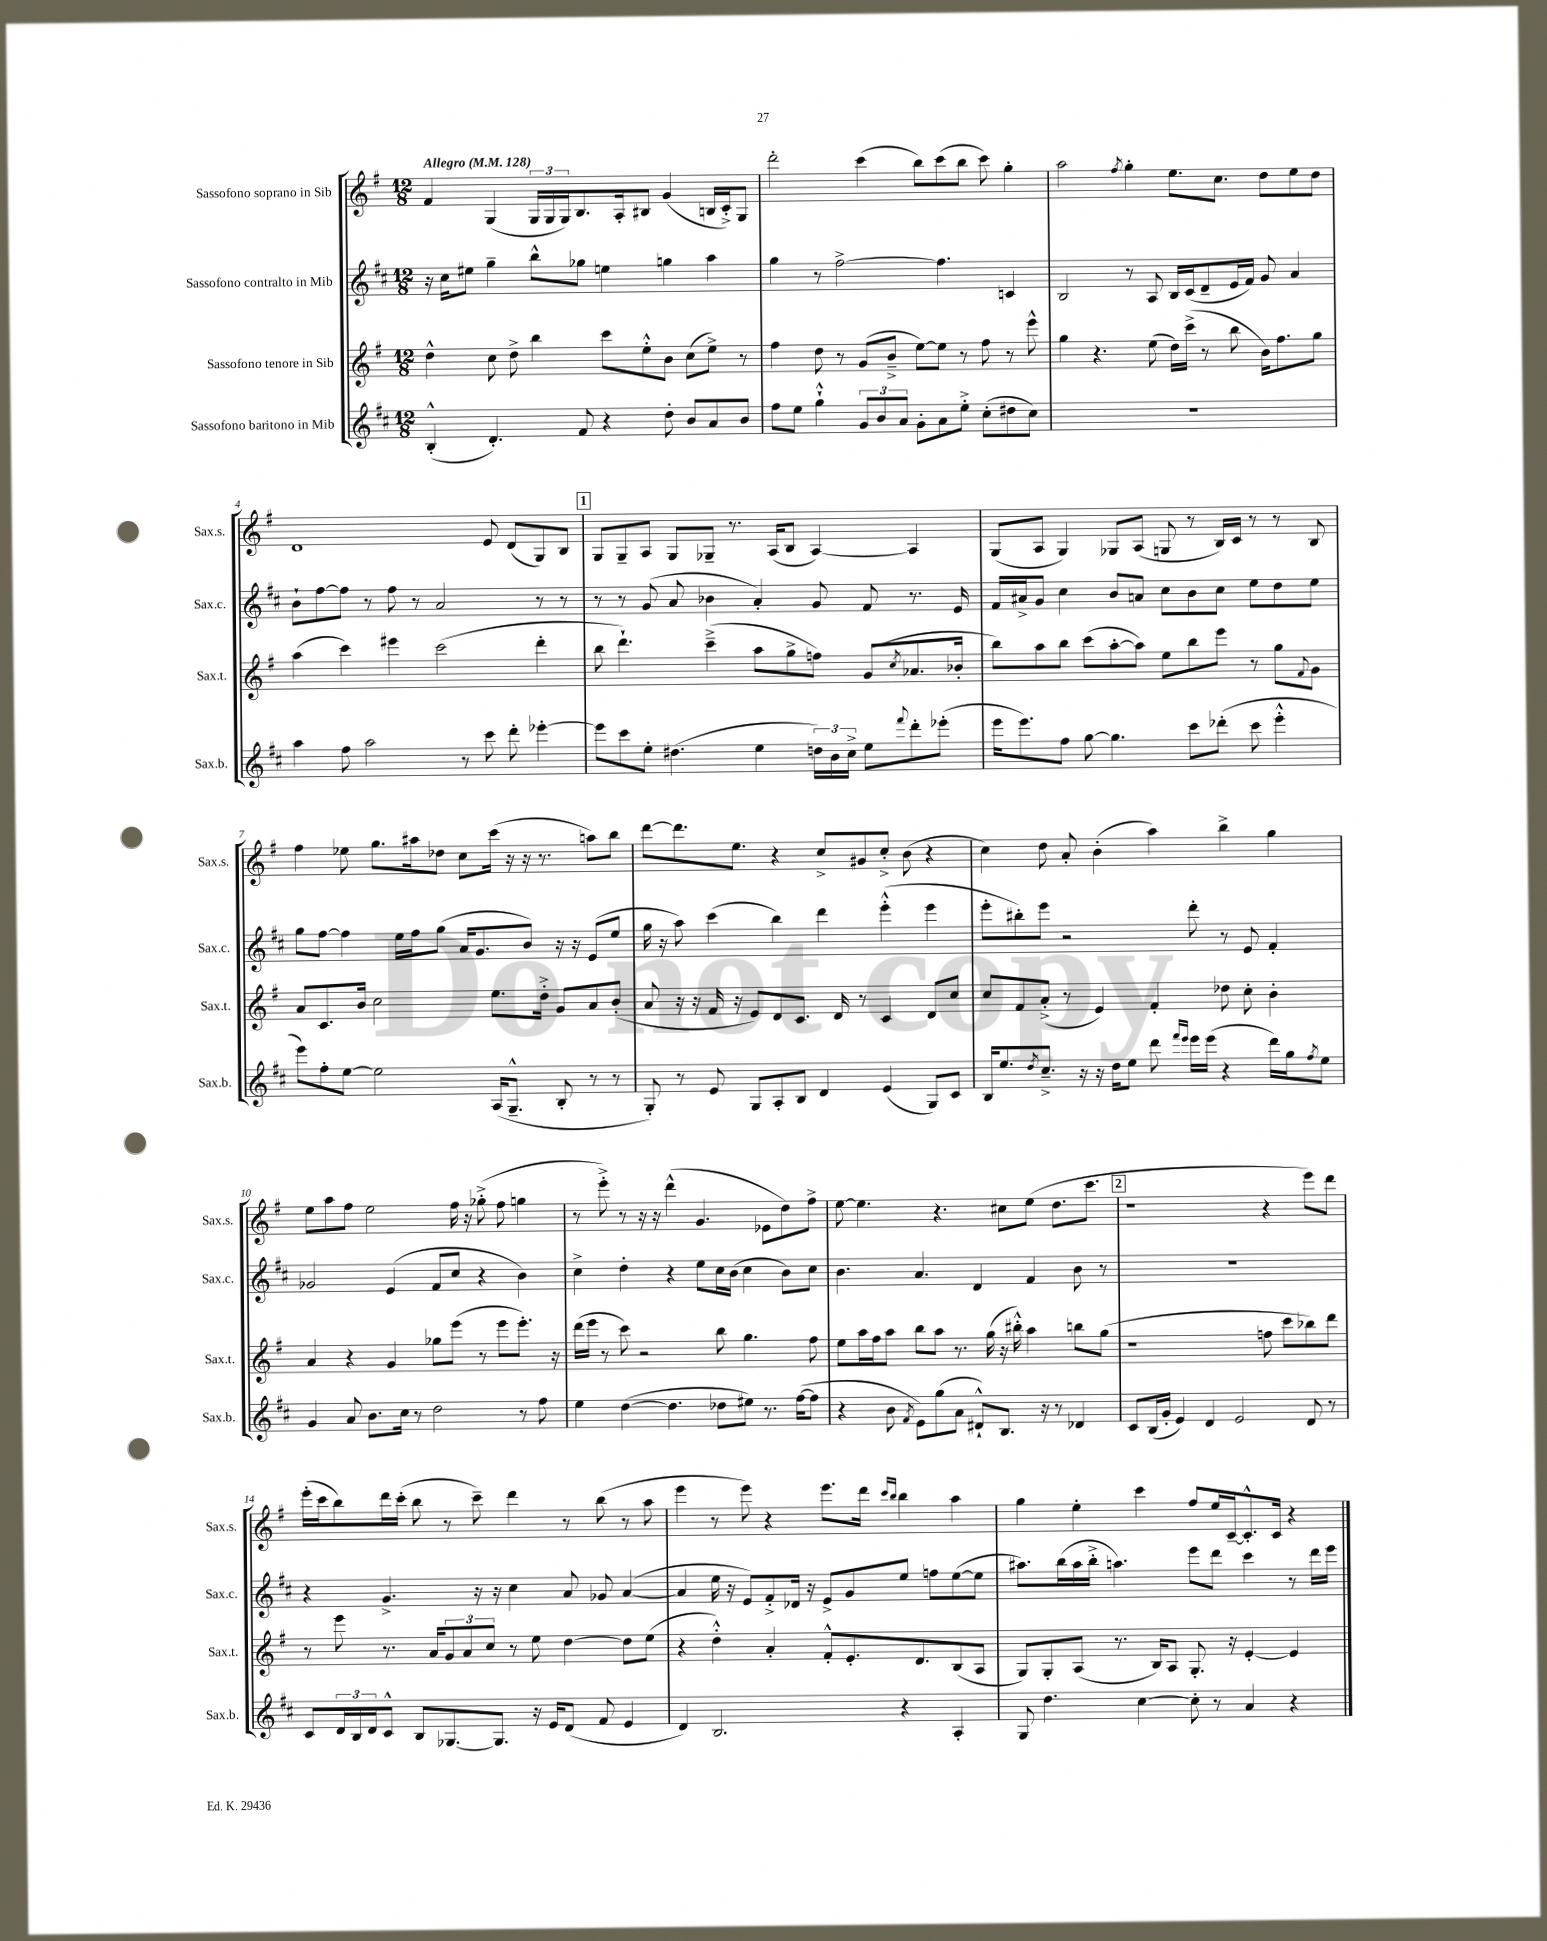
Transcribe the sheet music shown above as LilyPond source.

<<
\new StaffGroup <<
\new Staff = "s0" \with { instrumentName = "Sassofono soprano in Sib" shortInstrumentName = "Sax.s." } {
    \clef treble \key g \major \numericTimeSignature \time 12/8 \tempo "Allegro" 4 = 128
    fis'4 g4( \tuplet 3/2 { g16 g16 g16) } b8. a16-. bis8 g'4( b16 c'16-.->) g8 |
    d'''2-. c'''4( b''8) c'''8( b''8 c'''8) g''4-. |
    a''2 \acciaccatura { fis''8 } g''4-. e''8. c''8. d''8 e''8 d''8 |
    d'1 e'8 d'8( g8) b8 |
    \mark \markup { \box "1" } g8 g8-- a8 g8 ges8-- r8. a16( b8 a4~) a4 |
    g8( a8 g4) ges8 a8( g8 r8 b16) c'16 r8 r8 b8 |
    fis''4 ees''8 g''8. ais''16 des''8 c''8 c'''16( r16 r16 r8. a''8) b''8 |
    d'''8~ d'''8. e''8. r4 c''8-> gis'8 c''8-.-> b'8( r4 |
    c''4) d''8 a'8-. b'4-.( a''4) b''4-> g''4 |
    e''8 a''8 fis''8 e''2 fis''16 r16 ges''8-.->( fis''8 g''4 |
    r8 e'''8-.->) r8 r16 r16 d'''4-^( g'4. ees'8 d''8) fis''8-> |
    e''8~ e''4. r4. cis''8 e''8( d''8. c'''8. |
    \mark \markup { \box "2" } r1 r4 e'''8) d'''8 |
    e'''16-.( c'''16 b''8) d'''16 c'''16-.( b''8 r8 c'''8--) d'''4 r8 b''8( r8 a''8 |
    e'''4 r8 e'''8) r4 e'''8. d'''16 \grace { c'''16 b''16 } b''4 a''4 |
    g''4 e''4-. c'''4 fis''8 e''16 c'16~-- c'8.-.-^ c'16 r4 \bar "|." |
}
\new Staff = "s1" \with { instrumentName = "Sassofono contralto in Mib" shortInstrumentName = "Sax.c." } {
    \clef treble \key d \major \numericTimeSignature \time 12/8
    r16 cis''16 eis''8 g''4-- b''8-^ ges''8 e''4 g''4 a''4 |
    g''4 r8 fis''2~-> fis''4. c'4 |
    b2 r8 a8 b16 cis'16( d'8-- e'16 fis'16) g'8 a'4 |
    b'8-! fis''8~ fis''8 r8 fis''8 r8 a'2 r8 r8 |
    \mark \markup { \box "1" } r8 r8 g'8( a'8 bes'4 a'4-.) g'8 fis'8 r8. e'16 |
    fis'16 ais'16-> g'8 cis''4 b'8 a'8 cis''8 b'8 cis''8 e''8 d''8 e''8 |
    g''8 fis''8~ fis''4 e''16 fis''16 g''8( a'16 g'8. b'8) r16 r16 e'8( e''8 |
    g''16 r16 a''8) cis'''4( b''4) d'''4 e'''4-.-^( e'''4 |
    e'''8-. bis''8-.) e'''8 r2 d'''8-. r8 e'8 fis'4-. |
    ges'2 e'4( fis'8 cis''8 r4 b'4) |
    cis''4-> d''4-. r4 e''8 cis''16 b'16( cis''4 b'8) cis''8 |
    b'4. a'4. d'4 fis'4 b'8 r8 |
    \mark \markup { \box "2" } R1. |
    r4 g'4.-> r16 r16 cis''4 a'8 ges'8 a'4~( |
    a'4 e''16 r16 e'8) fis'8-.-> des'16 r16 e'8-> g'8 e''8 f''8 e''8~( e''8 |
    ais''8.) b''16( ais''16 b''16-.-> a''4.) e'''8 d'''8 cis'''4 r8 d'''16 e'''16 \bar "|." |
}
\new Staff = "s2" \with { instrumentName = "Sassofono tenore in Sib" shortInstrumentName = "Sax.t." } {
    \clef treble \key g \major \numericTimeSignature \time 12/8
    d''4-^ c''8 d''8-> b''4 c'''8 e''8-.-^ b'8 c''8( e''8->) r8 |
    fis''4 d''8 r8 g'8( b'8---> e''8~) e''8 r8 fis''8 r8 e'''8-^ |
    g''4 r4. e''8( d''16) c'''16->( r8 b''8 b'16) fis''8. g''8 |
    a''4( c'''4) eis'''4 c'''2( d'''4-. |
    \mark \markup { \box "1" } b''8 d'''4.-!) c'''4--->( a''8 g''8-> f''8) g'8( \acciaccatura { c''8 } aes'8. bes'16-. |
    b''8) a''8 b''8 c'''8( a''8~-. a''8) e''8 b''8 e'''8 r8 g''8 \appoggiatura { fis'8 } g'8 |
    a'8 c'8. b'16 c''2 e''8. d''16-.-> g'8 a'8 b'8-.( |
    a'8 r16 r16 fis'16 r16 e'8) d'8 c'8. d'16 r8 c'4 d'8 c''8 |
    c''8 fis'8 a'8-.->( r8 e'4) fis'4-. des''8 c''8-. b'4-. |
    a'4 r4 g'4 ges''8 e'''8( r8 e'''8 e'''8.-.) r16 |
    d'''16( e'''16 r8 c'''8) r2 b''8 g''4. fis''8 |
    e''8 a''16 fis''16 a''8 b''8 a''8 r8. g''16( r16 bis''16-.-^) a''4 b''8 g''8( |
    \mark \markup { \box "2" } r1 f''8 c'''8 bes''8) d'''8 |
    r8 e'''8 r8. a'16 \tuplet 3/2 { g'8 a'8 c''8 } r8 e''8 d''4~ d''8 e''8( |
    r4 d''4-.-^) a'4-. fis'8-.-^ e'8.-. d'8. b8( a8 |
    g8) g8-. a8( r8. b16) a8 g8.-. r16 e'4~-. e'4 \bar "|." |
}
\new Staff = "s3" \with { instrumentName = "Sassofono baritono in Mib" shortInstrumentName = "Sax.b." } {
    \clef treble \key d \major \numericTimeSignature \time 12/8
    b4-.-^( d'4.-.) fis'8 r4 d''8-. b'8 a'8 b'8 |
    fis''8 e''8 g''4-!-^ \tuplet 3/2 { g'8 b'8 a'8 } g'8-. a'8 e''8-.-> cis''8-.( dis''8 cis''8) |
    R1. |
    a''4 fis''8 a''2 r8 cis'''8 d'''8-. ees'''4~-. |
    \mark \markup { \box "1" } ees'''8 cis'''8 e''8-. dis''4.( e''4 \tuplet 3/2 { d''16) b'16 cis''16-> } e''8 \appoggiatura { fis'''8 } d'''8-. ees'''8-.( |
    e'''16 e'''8.) fis''8 g''8~ g''4. cis'''8 des'''8-.( cis'''8 e'''4-.-^ |
    e'''8) fis''8-. e''8~ e''2 a16( g8.---^ b8-. r8 r8 |
    g8-.) r8 e'8 g8 a8-. b8 d'4 e'4( g8) cis'8 |
    b16 e''8. \acciaccatura { d''8 } cis''8.---> r16 r16 d''16 e''8 d'''8 \grace { fis'''16 e'''16 } e'''16 e'''16( r4 d'''16) g''16 \acciaccatura { fis''8 } e''8 |
    g'4 a'8 b'8. cis''16 r8 d''2 r8 fis''8 |
    e''4 d''4~( d''4. des''8 eis''8) r8. fis''16~( fis''8 |
    r4 b'8 \acciaccatura { fis'8 } e'8) g''8( a'8 dis'8-!-^) b8. r16 r8 des'4 |
    \mark \markup { \box "2" } cis'8 b16( g'16-. e'4) d'4 e'2 d'8 r8 |
    cis'8 \tuplet 3/2 { d'16 b16 d'16 } cis'8-^ b8 ges8.~ ges8. r16 e'16 d'8( fis'8 e'4 |
    d'4) b2. r4 a4-. |
    g8 d''4. cis''4~ cis''8-. r8 a'4 r4 \bar "|." |
}
>>
>>
